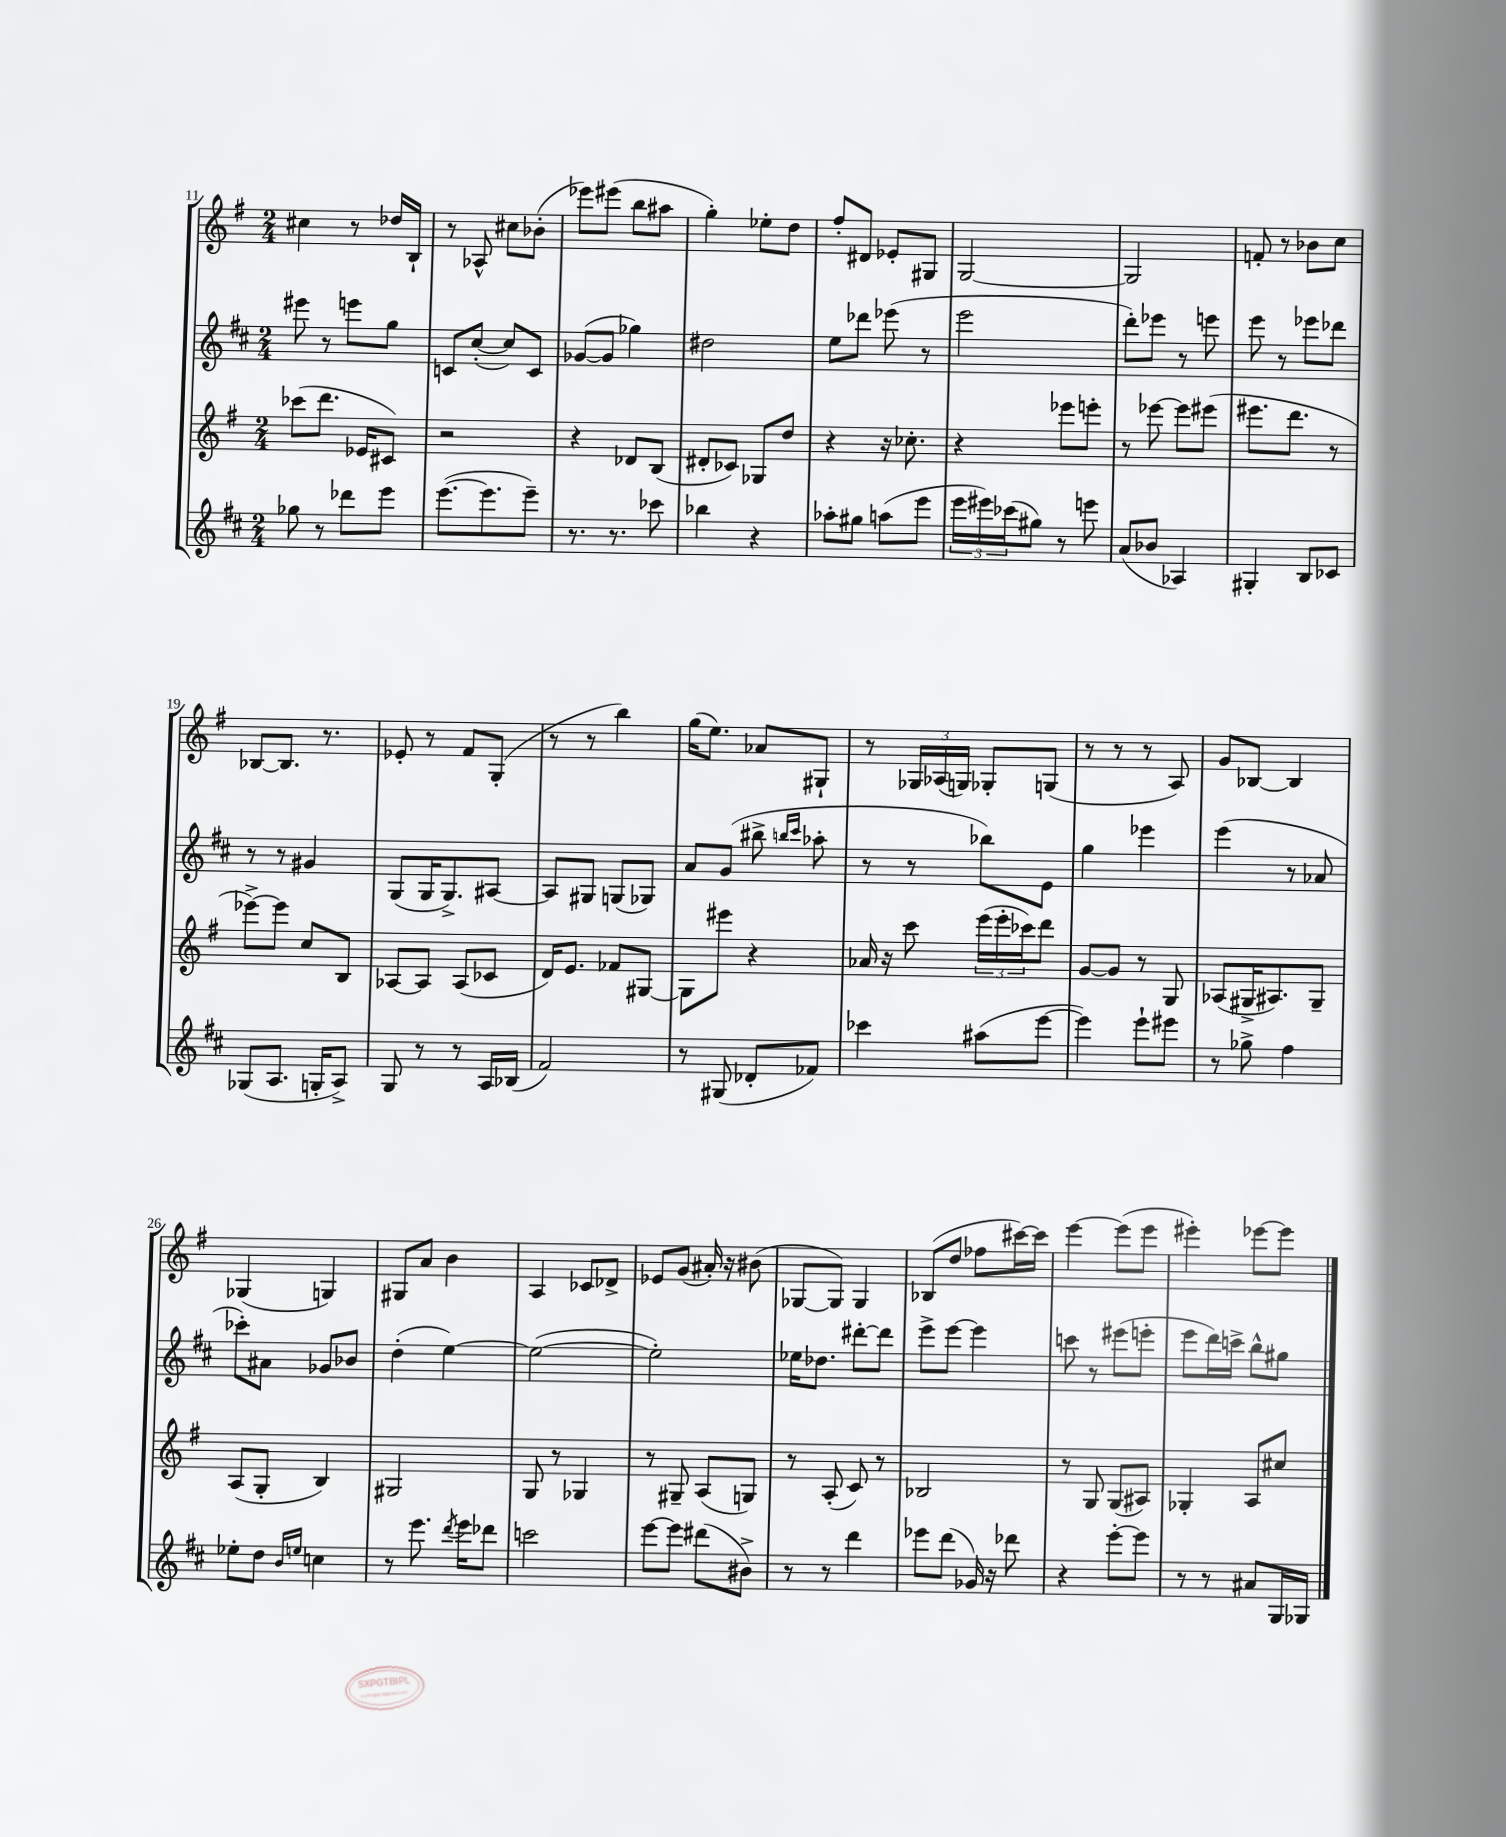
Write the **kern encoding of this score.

**kern	**kern	**kern	**kern
*part4	*part3	*part2	*part1
*staff4	*staff3	*staff2	*staff1
*clefG2	*clefG2	*clefG2	*clefG2
*k[f#c#]	*k[f#]	*k[f#c#]	*k[f#]
*M2/4	*M2/4	*M2/4	*M2/4
=11	=11	=11	=11
8gg-X\	(8ccc-X\L	8eee#X\	4cc#X\
8r	8.ddd\J	8r	.
8ddd-X\L	.	8eeen\L	8r
.	16e-X/KL	.	.
8eee\J	8c#X/J)	8gg\J	16dd-X/LL
.	.	.	16B`/JJ
=12	=12	=12	=12
([8.eee\L	2r	8cn/L	8r
.	.	([8cc#'/J	8A-X^^/
8.eee\]	.	.	.
.	.	8cc#/L])	8cc#X\L
8eee~\J)	.	8c/J	(8b-X'\J
=13	=13	=13	=13
8.r	4r	([8g-X/L	8eee-X\L)
.	.	8g-/J]	(8eee#X\J
8.r	.	.	.
.	8d-X/L	4gg-X\)	8bb\L
8ccc-X\	(8B/J	.	8aa#X\J
=14	=14	=14	=14
4bb-X\	8d#X'/L	2dd#X\	4gg'\)
.	8c-X/J)	.	.
4r	8G-X/L	.	8ee-X'\L
.	8dd/J	.	8dd\J
=15	=15	=15	=15
8aa-X'\L	4r	8ee\L	8ff#'/L
8gg#X\J	.	8ddd-X\J	8d#X/J
(8aan\L	16r	(8eee-X\	8e-X'/L
.	8.cc-X'\	.	.
8eee\J	.	8r	8G#X/J
=16	=16	=16	=16
24eee\LL	4r	2eee\	[2G/
24eee#X\)	.	.	.
(24ccc-X\J	.	.	.
8gg#X\J)	.	.	.
8r	8eee-X\L	.	.
8eeen\	8eeen'\J	.	.
=17	=17	=17	=17
(8a/L	8r	8ddd'\L)	2G/]
8b-X/J	[8eee-X\	8eee-X\J	.
4A-X/)	8eee-\L]	8r	.
.	(8eee#X\J	8eeen\	.
=18	=18	=18	=18
4G#X'/	8.eee#X\L	8eee\	8fn'/
.	.	8r	8r
.	8.ddd\J	.	.
8B/L	.	8eee-X\L	8b-X\L
8c-X/J	8r	8ddd-X\J	8cc\J
!!LO:LB:g=z
=19	=19	=19	=19
(8G-X/L	[8eee-X^\L)	8r	[8B-X/L
8.A/J	8eee-\J]	8r	8.B-/J]
.	8cc/L	4g#X/	.
16Gn'/KL	.	.	8.r
8A^/J)	8B/J	.	.
=20	=20	=20	=20
8G/	[8A-X/L	(8G/L	8e-X'/
8r	8A-/J]	16G/K	8r
.	.	8.G^/)	.
8r	(8A-/L	.	8f#/L
16A/LL	8c-X/J	[8A#X/J	(8G'/J
(16B-X/JJ	.	.	.
=21	=21	=21	=21
2f#/)	16d/KL)	8A#/L]	8r
.	8.e/J	.	.
.	.	8G#X/J	8r
.	8f-X/L	(8Gn/L	4bb\)
.	[8G#X/J	8G-X/J)	.
=22	=22	=22	=22
8r	8G#\L]	8a/L	(16gg\KL
.	.	.	8.ee\J)
(8G#X/	8eee#X\J	(8g/J	.
8d-X'/L	4r	8bb#X^\	8a-X/L
.	.	16qqbbn/LL	.
.	.	16qqccc#/JJ	.
8f-X/J)	.	8aa-X'\	8G#X`/J
=23	=23	=23	=23
4ccc-X\	16a-X/	8r	8r
.	16r	.	.
.	8ccc\	8r	24G-X/LL
.	.	.	(24A-X/
.	.	.	24Gn/JJ)
(8aa#X\L	(24eee\LL	8bb-X\L)	8G-X'/L
.	24eee'\	.	.
.	24ccc-X\J)	.	.
[8eee\J	8ddd\J	8e\J	(8Gn/J
=24	=24	=24	=24
4eee\])	[8g/L	4gg\	8r
.	8g/J]	.	8r
8eee`\L	8r	4eee-X\	8r
8eee#X\J	8G/	.	8A/)
=25	=25	=25	=25
8r	(8A-X/L	(4eee\	8g/L
8gg-X^\	16G#X^/K	.	[8B-X/J
.	8.A#X/)	.	.
4ff#\	.	8r	4B-/]
.	8G#~/J	8a-X/	.
!!LO:LB:g=z
=26	=26	=26	=26
8ee-X'\L	(8A/L	8ccc-X'\L)	(4G-X/
8dd\J	8G'/J	8a#X\J	.
16qqb/LL	.	.	.
16qqeen/JJ	.	.	.
4ccn\	4B/)	8g-X/L	4Gn/)
.	.	8b-X/J	.
=27	=27	=27	=27
8r	2G#X/	(4dd'\	8G#X/L
8.eee\	.	.	8a/J
.	.	[4ee\)	4b\
8qddd/	.	.	.
16eee\KL	.	.	.
8ddd-X\J	.	.	.
=28	=28	=28	=28
2cccn\	8G/	(2ee\_	4A/
.	8r	.	.
.	4G-X/	.	8c-X/L
.	.	.	8d-X^/J
=29	=29	=29	=29
[8eee\L	8r	2ee'\])	8e-X/L
8eee\J]	8G#X~/	.	(8g/J
(8ddd#X\L	(8A/L	.	16a#X'/)
.	.	.	16r
8b#X^\J)	8Gn/J)	.	(8b#X\
=30	=30	=30	=30
8r	8r	16ee-X\KL	[8G-X/L
.	.	8.dd-X\J	.
8r	(8A'/	.	8G-/J])
4ddd\	8c/)	[8ddd#X'\L	4G-/
.	8r	8ddd#\J]	.
=31	=31	=31	=31
8eee-X\L	2B-X/	8eee^\L	(8B-X/L
(8ddd\J	.	[8eee\J	8dd/J
16g-X/)	.	4eee\]	8ff-X\L
16r	.	.	.
8ddd-X\	.	.	[16ccc#X\L)
.	.	.	16ccc#\JJ]
=32	=32	=32	=32
4r	8r	8cccn\	[4eee\
.	8G/	8r	.
[8eee'\L	(8G/L	(8eee#X\L	(8eee\L]
8eee\J]	8A#X/J)	8eeen'\J	8eee\J
=33	=33	=33	=33
8r	4G-X'/	8eee\L	4eee#X'\)
8r	.	16ddd\L)	.
.	.	16cccn^\JJ	.
8a#X/L	8A/L	8bb^^\L	[8eee-X\L
16G/L	8cc#X/J	8gg#X\J	8eee-\J]
16G-X/JJ	.	.	.
==	==	==	==
*-	*-	*-	*-
